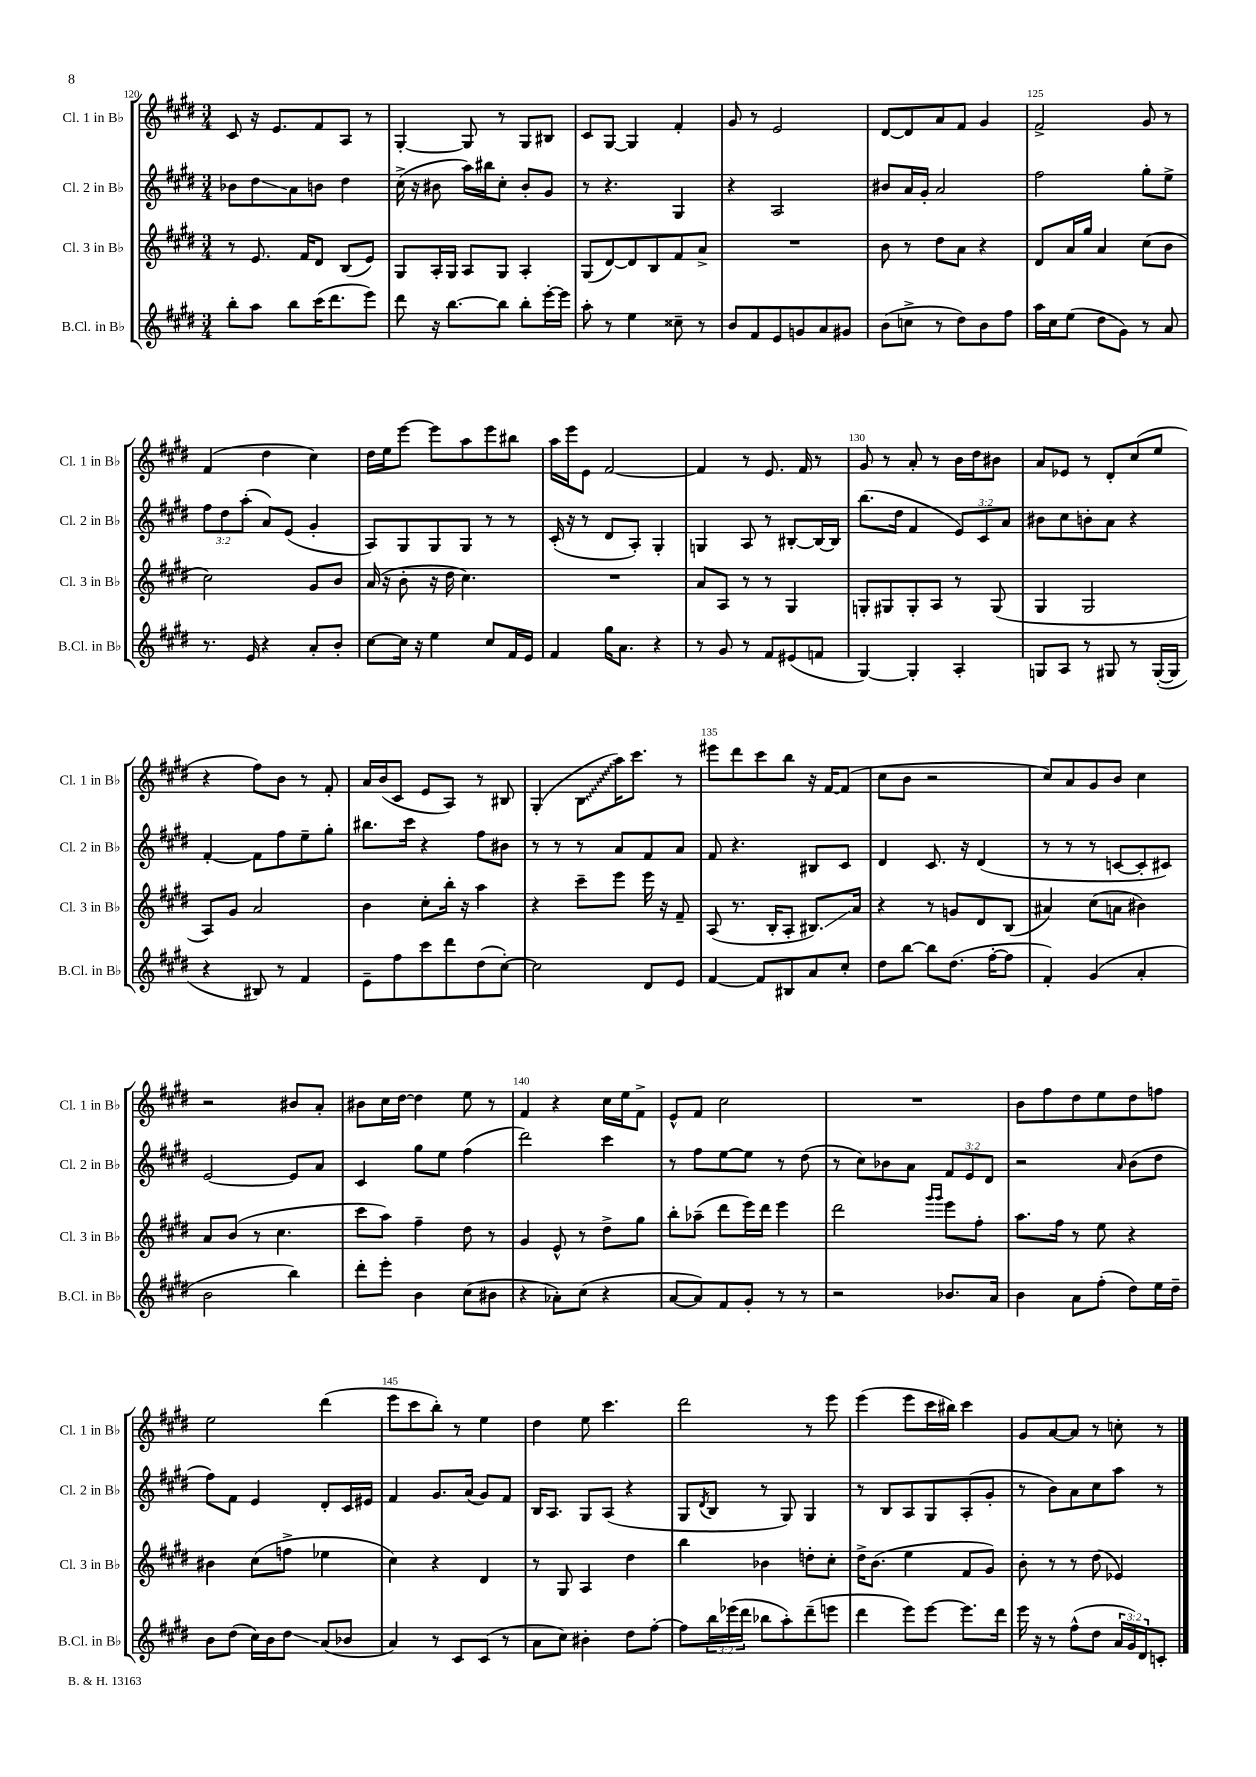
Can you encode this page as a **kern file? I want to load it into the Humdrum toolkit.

**kern	**kern	**kern	**kern
*staff4	*staff3	*staff2	*staff1
*clefG2	*clefG2	*clefG2	*clefG2
*k[f#c#g#d#]	*k[f#c#g#d#]	*k[f#c#g#d#]	*k[f#c#g#d#]
*M3/4	*M3/4	*M3/4	*M3/4
8bb'\L	8r	8b-\L	8c#/
8aa\J	8.e/	8dd#\	16r
.	.	.	8.e/L
8bb\L	.	8a\	.
.	16f#/LK	.	.
(16ccc#\K	8d#/J	8b\J	8f#/
8.ddd#\	.	.	.
.	(8B/L	4dd#\	8A/J
8eee\J)	8e/J)	.	8r
=	=	=	=
8ddd#\	8G#/L	(16cc#^\	[4G#'/
.	.	16r	.
16r	16A'/L	8b#\	.
[8.bb\L	16G#/JJ	.	.
.	8A/L	16aa\LL)	8G#/]
.	.	16bb#\J	.
8bb\]J	8G#/J	8cc#'\J	8r
8bb'\L	4A'/	8b#'/L	8G#/L
[16eee'\L	.	8g#/J	8B#/J
16eee\]JJ	.	.	.
=	=	=	=
8aa'\	(8G#/L	8r	8c#/L
8r	[8d#/)	4.r	[8G#/J
4ee\	8d#/]	.	4G#/]
.	8B/	.	.
8cc##~\	8f#/	4G#/	4f#'/
8r	8a^/J	.	.
=	=	=	=
8b/L	2.r	4r	8g#/
8f#/	.	.	8r
8e/	.	2A/	2e/
8g/	.	.	.
8a/	.	.	.
8g#/J	.	.	.
=	=	=	=
(8b\L	8b\	8b#/L	[8d#/L
8cc^\J	8r	16a/L	8d#/]
.	.	16g#'/JJ	.
8r	8dd#\L	2a/	8a/
8dd#\L)	8a\J	.	8f#/J
8b\	4r	.	4g#/
8ff#\J	.	.	.
=	=	=	=
16aa\LL	8d#/L	2ff#\	2f#^/
16cc#\J	.	.	.
(8ee\J	16a/L	.	.
.	16gg#/JJ	.	.
8dd#\L	4a/	.	.
8g#\J)	.	.	.
8r	(8cc#\L	8gg#'\L	8g#/
8a/	8b\J	8ee^\J	8r
=	=	=	=
8.r	2cc#\)	12ff#\L	(4f#/
.	.	12dd#\	.
.	.	(12aa'\J	.
16e/	.	.	.
4r	.	8a/L)	4dd#\
.	.	(8e/J	.
8a'/L	8g#/L	4g#'/	4cc#\)
8b'/J	8b/J	.	.
=	=	=	=
[8cc#\L	(16a/	8A/L)	16dd#\LL
.	16r	.	16ee\J
16cc#\]Jk	8b'\	8G#/	[8eee\J
16r	.	.	.
4ee\	16r	8G#/	8eee\]L
.	16dd#\	.	.
.	4.cc#\)	8G#/J	8aa\
8cc#/L	.	8r	8eee\
16f#/L	.	8r	8bb#\J
16e/JJ	.	.	.
=	=	=	=
4f#/	2.r	(16c#'/	16aa\LL
.	.	16r	16eee\J
.	.	8r	8e\J
16gg#\LK	.	8d#/L	[2f#/
8.a\J	.	.	.
.	.	8A'/J)	.
4r	.	4G#'/	.
=	=	=	=
8r	8a/L	4G/	4f#/]
8g#/	8A/J	.	.
8r	8r	8A/	8r
8f#/L	8r	8r	8.e/
(8e#/	4G#/	[8B#'/L	.
.	.	.	16f#/
8f/J	.	16B#/_L	8r
.	.	16B#/]JJ	.
=	=	=	=
[4G#/)	8G'/L	(8.bb\L	8g#/
.	8G#/	.	8r
.	.	16dd#\Jk	.
4G#'/]	8G#'/	4f#/	8a'/
.	8A/J	.	8r
4A'/	8r	12e/L)	16b\LL
.	.	.	16dd#\J
.	.	12c#/	.
.	(8G#/	.	8b#\J
.	.	12a/J	.
=	=	=	=
8G/L	4G#/	8b#\L	8a/L
8A/J	.	8cc#\	8e-/J
8r	2G#/	8b'\	8r
8G#/	.	8a\J	8d#'/L
8r	.	4r	(8cc#/
([16G#'/LL	.	.	8ee/J
16G#/]JJ	.	.	.
=	=	=	=
4r	8A/L)	[4f#'/	4r
.	8g#/J	.	.
8B#/)	2a/	8f#\]L	8ff#\L)
8r	.	8ff#\	8b\J
4f#/	.	8ee~\	8r
.	.	8gg#'\J	8f#'/
=	=	=	=
8e~\L	4b\	8.bb#\L	16a/LL
.	.	.	(16b/J
8ff#\	.	.	8c#/J
.	.	16ccc#\Jk	.
8ccc#\	8cc#'\L	4r	8e/L
8ddd#\	16bb'\Jk	.	8A/J)
.	16r	.	.
(8dd#\	4aa\	8ff#\L	8r
[8cc#'\J)	.	8b#\J	8B#/
=	=	=	=
2cc#\]	4r	8r	(4G#'/
.	.	8r	.
.	8ccc#~\L	8r	8B\L
.	8eee\J	8a/L	16aa\K)
.	.	.	8.ccc#\J
8d#/L	16eee\	8f#/	.
.	16r	.	.
8e/J	8f#~/	8a/J	8r
=	=	=	=
[4f#/	(8A/	8f#/	8eee#\L
.	8.r	4.r	8ddd#\
8f#/]L	.	.	8ccc#\
.	16B'/LK	.	.
8B#/	8A'/J	.	8bb\J
8a/	8.B#/L)	8B#/L	16r
.	.	.	[16f#/LK
8cc#'/J	.	8c#/J	(8f#/]J
.	16a/Jk	.	.
=	=	=	=
8dd#\L	4r	4d#/	8cc#\L
[8bb\J	.	.	8b\J
8bb\]L	8r	8.c#/	2r
(8.dd#\J	8g/L	.	.
.	.	16r	.
.	8d#/	(4d#/	.
[16ff#'\LK	.	.	.
8ff#\]J	(8B/J	.	.
=	=	=	=
4f#'/)	4a#/)	8r	8cc#/L)
.	.	8r	8a/
(4g#/	(8cc#\L	8r	8g#/
.	8a\J	[8c/L	8b/J
4a'/	4b#\)	8c'/]	4cc#\
.	.	8c#/J)	.
=	=	=	=
2b\	8a/L	[2e/	2r
.	(8b/J	.	.
.	8r	.	.
.	4.cc#\	.	.
4bb\)	.	8e/]L	8b#/L
.	.	8a/J	8a'/J
=	=	=	=
8ddd#'\L	8ccc#\L	4c#/	8b#\L
8eee'\J	8aa\J)	.	16cc#\L
.	.	.	[16dd#\JJ
4b\	4ff#~\	8gg#\L	4dd#\]
.	.	8ee\J	.
(8cc#\L	8dd#\	(4ff#\	8ee\
8b#\J	8r	.	8r
=	=	=	=
4r	4g#/	2ddd#\)	4f#/
8a-'\L)	8e^^/	.	4r
(8cc#\J	8r	.	.
4r	8dd#^\L	4ccc#\	16cc#\LL
.	.	.	16ee\J
.	8gg#\J	.	8f#^\J
=	=	=	=
[8a/L	8bb'\L	8r	8e^^/L
8a/])	(8aa-~\J	8ff#\L	8f#/J
8f#/	8ddd#\L	[8ee\	2cc#\
8g#'/J	16eee\L)	8ee\]J	.
.	16ddd#\JJ	.	.
8r	4eee\	8r	.
8r	.	(8dd#\	.
=	=	=	=
2r	2ddd#\	8r	2.r
.	.	8cc#\L)	.
.	.	8b-\	.
.	.	8a\J	.
.	16qqggg#/LL	.	.
.	16qqggg#/JJ	.	.
8.b-/L	8eee\L	12f#/L	.
.	.	12e/	.
.	8ff#'\J	.	.
.	.	12d#/J	.
16a/Jk	.	.	.
=	=	=	=
4b\	8.aa\L	2r	8b\L
.	.	.	8ff#\
.	16ff#\Jk	.	.
8a\L	8r	.	8dd#\
(8ff#'\J	8ee\	.	8ee\
.	.	16qqa/	.
8dd#\L)	4r	(8b\L	8dd#\
16ee\L	.	8dd#\J	8ff\J
16dd#~\JJ	.	.	.
=	=	=	=
8b\L	4b#\	8ff#\L)	2ee\
(8dd#\J	.	8f#\J	.
16cc#\LL)	(8cc#\L	4e/	.
16b\J	.	.	.
8dd#\J	8ff^\J	.	.
(8a/L	4ee-\	8d#'/L	(4ddd#\
8b-/J	.	16c#/L	.
.	.	16e#/JJ	.
=	=	=	=
4a/)	4cc#\)	4f#/	8eee\L
.	.	.	8ccc#\
8r	4r	8.g#/L	8bb'\J)
8c#/L	.	.	8r
.	.	(16a/Jk	.
(8c#/J	4d#/	8g#/L)	4ee\
8r	.	8f#/J	.
=	=	=	=
8a\L	8r	16B/LK	4dd#\
.	.	8.A/J	.
8cc#\J)	8G#/	.	.
4b#'\	4A/	8G#/L	8ee\
.	.	(8A/J	4.ccc#\
8dd#\L	4dd#\	4r	.
[8ff#'\J	.	.	.
=	=	=	=
8ff#\]L	4bb\	8G#/L	2ddd#\
.	.	8qd#/	.
24bb\L	.	8B/J	.
(24eee-\	.	.	.
24ddd#\JJ	.	.	.
8bb-\L	4b-\	8r	.
8aa'\)	.	8G#/)	.
(8ddd#~\	8dd'\L	4G#/	8r
8eee\J	8cc#'\J	.	8eee\
=	=	=	=
4ddd#\	16dd#^\LK	8r	(4eee\
.	(8.b\J	.	.
.	.	8B/L	.
8eee\L)	4ee\	8A/	8eee\L
[8eee\J	.	8G#/	16ccc#\L
.	.	.	16bb#\JJ)
8.eee\]L	8f#/L	(8A'/	4ccc#\
.	8g#/J)	8g#'/J	.
16ddd#\Jk	.	.	.
=	=	=	=
16eee\	8b'\	8r	8g#/L
16r	.	.	.
8r	8r	8b\L)	[8a/
(8ff#^^\L	8r	8a\	8a/]J
8dd#\J	(8dd#\	8cc#\	8r
24a/LL	4e-/)	8aa\J	8cc'\
24g#/)	.	.	.
24d#/J	.	.	.
8c'/J	.	8r	8r
==	==	==	==
*-	*-	*-	*-
